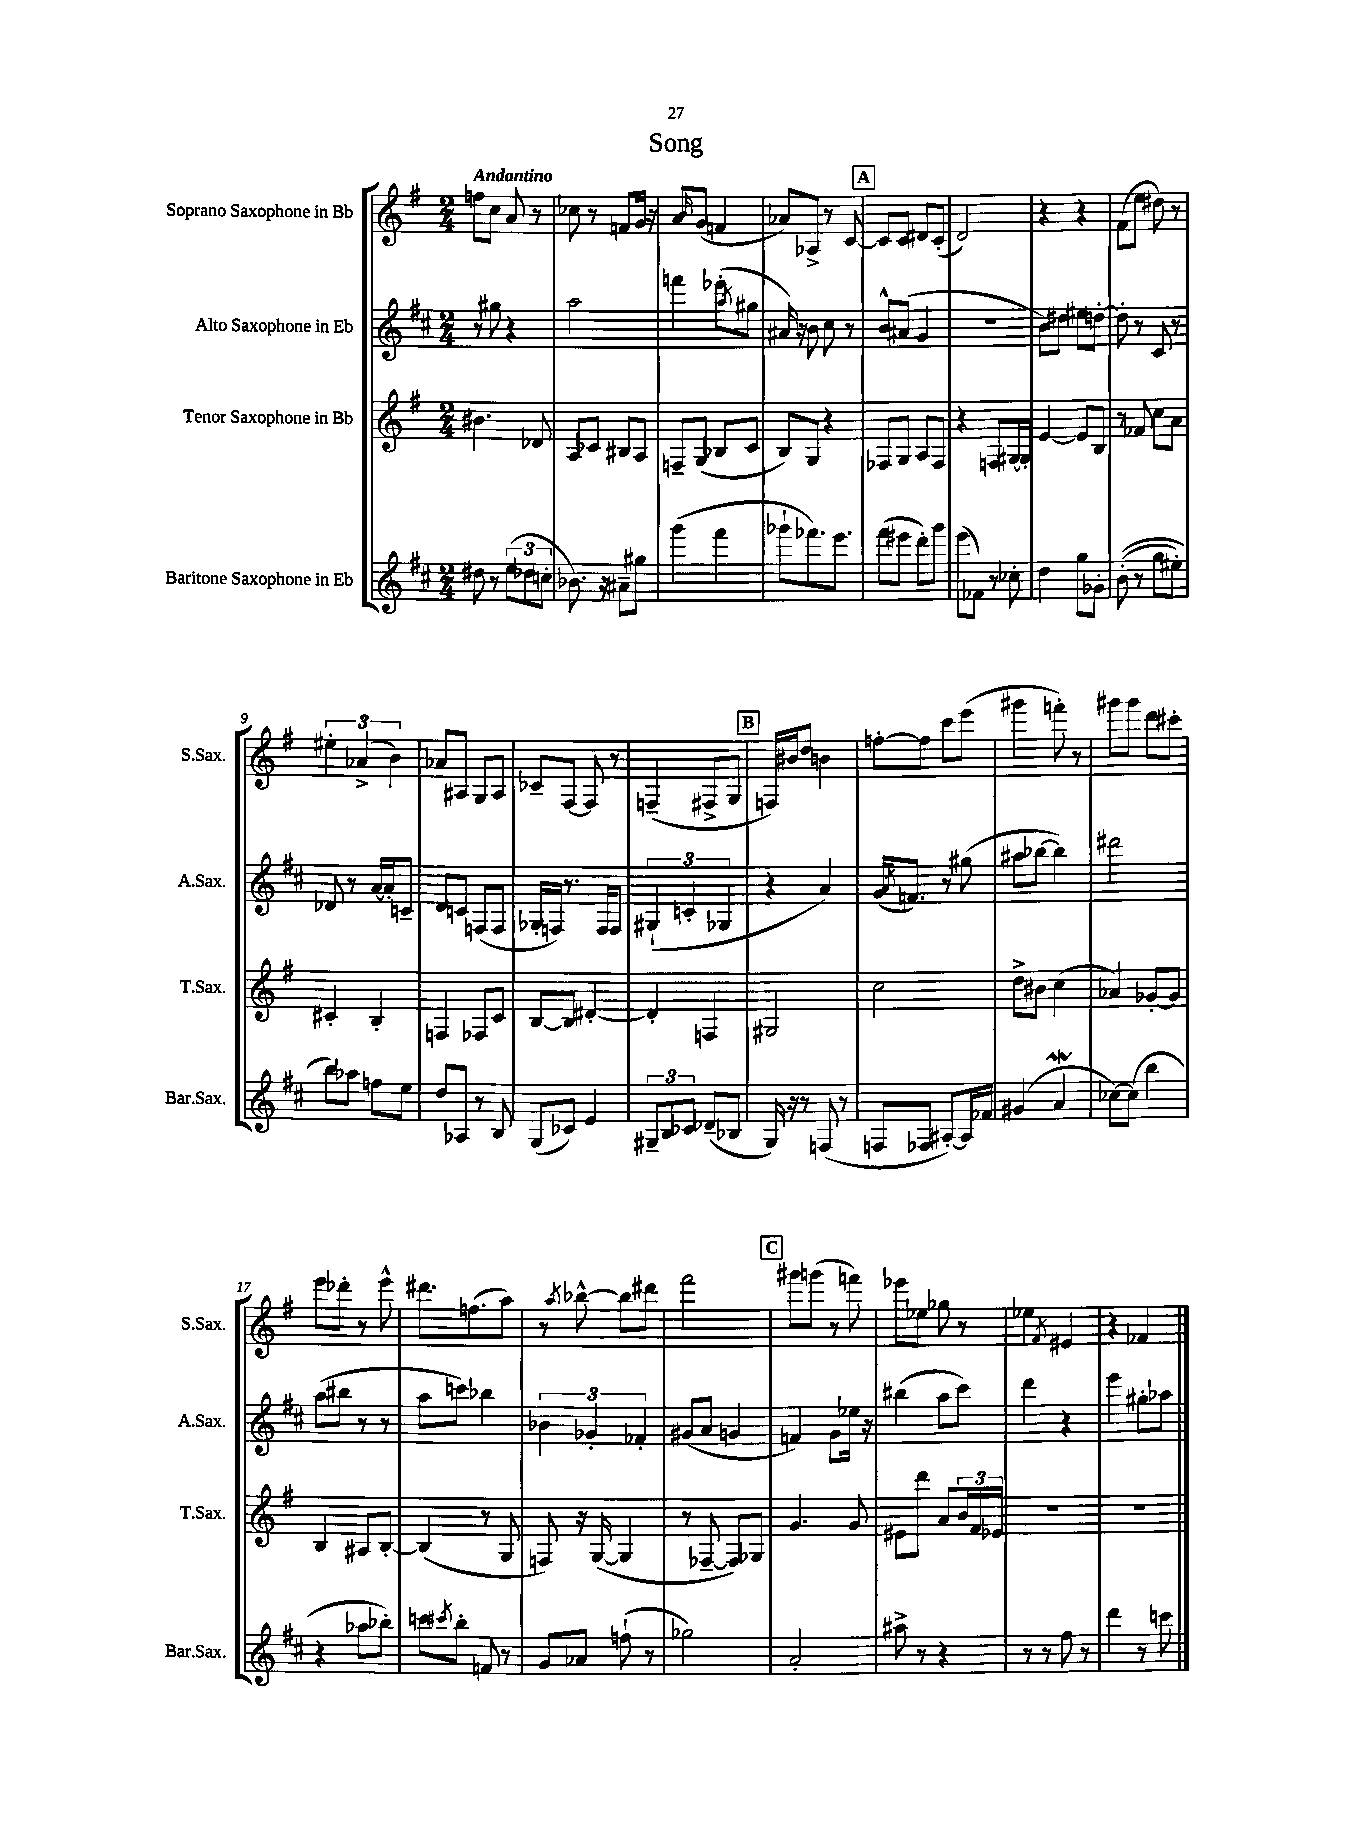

**kern	**kern	**kern	**kern
*part4	*part3	*part2	*part1
*staff4	*staff3	*staff2	*staff1
*I"Baritone Saxophone in Eb	*I"Tenor Saxophone in Bb	*I"Alto Saxophone in Eb	*I"Soprano Saxophone in Bb
*I'Bar.Sax.	*I'T.Sax.	*I'A.Sax.	*I'S.Sax.
*clefG2	*clefG2	*clefG2	*clefG2
*k[f#c#]	*k[f#]	*k[f#c#]	*k[f#]
*M2/4	*M2/4	*M2/4	*M2/4
=1	=1	=1	=1
!	!	!	!LO:TX:a:B:t=Andantino
8dd#X\	4.b#X\	8r	8ffn\L
8r	.	8gg#X\	8cc\J
(12ee\L	.	4r	8a/
12dd-X\	.	.	.
.	8d-X/	.	8r
12ccn'\J	.	.	.
=2	=2	=2	=2
8.b-X\)	8A/L	2aa\	8cc-X\
.	8c-X/J	.	8r
16r	.	.	.
8a#X~\L	8B#X/L	.	8fn/L
8gg#X\J	8A/J	.	16g/Jk
.	.	.	16r
=3	=3	=3	=3
(4ggg\	8Fn~/L	4fffn\	8a/L
.	.	.	16qqb/
.	(8G/J	.	(8g/J
4fff#\	8B-X/L	(8eee-X'\L	4fn/
.	.	8qaa/	.
.	8c/J	8gg#X\J	.
=4	=4	=4	=4
8ggg-X`\L	8B/L)	16a#X/)	8a-X/L)
.	.	16r	.
8.fff-X\)	8G/J	8b\	8A-X^/J
.	4r	8cc#\	8r
8.eee\J	.	.	.
.	.	8r	[8c/
!!LO:REH:place=s1:t=A
=5	=5	=5	=5
(8fff#\L	8F-X/L	8b^^/L	8c/L]
8eee#X\J	8G/J	(8a#X/J	8c/J
8ddd'\L)	8A/L	4g/	8d#X/L
8ggg\J	8F-/J	.	(8c'/J
=6	=6	=6	=6
(8eee\L	4r	2r	2d/)
8f-X\J)	.	.	.
8r	8Fn/L	.	.
8cc-X'\	[16G#X/L	.	.
.	16G#'/JJ]	.	.
=7	=7	=7	=7
4dd\	[4e/	8b\L)	4r
.	.	8dd#X\J	.
8gg\L	8e/L]	8ee#X\L	4r
8g-X'\J	8B/J	[8ddn'\J	.
=8	=8	=8	=8
((8b'\	8r	8dd'\]	(8f#\L
8r	8f-X/	8r	8ee\J
8gg\L	8cc\L	8c#/	8dd#X\)
8ee#X'\J)	8a\J	8r	8r
!!LO:LB:g=z
=9	=9	=9	=9
8bb\L)	4c#X'/	8d-X/	6ee#X'\
8aa-X\J	.	8r	.
.	.	.	(6a-X^/
8ffn\L	4B'/	[16a/LL	.
.	.	16a'/J]	.
.	.	.	6b\)
8ee\J	.	8cn~/J	.
=10	=10	=10	=10
8dd/L	4Fn/	8d/L	8a-X/L
8A-X/J	.	8cn/J	8A#X/J
8r	8F-X/L	(8Fn/L	8G/L
8B/	8c/J	8F/J	8A#/J
=11	=11	=11	=11
(8G/L	[8B/L	16G-X'/LL	8c-X~/L
.	.	16Fn/JJ)	.
8c-X/J)	8B/J]	8.r	[8F#/J
4e/	[4d#X'/	.	8F#/]
.	.	16F/KL	.
.	.	8F/J	8r
=12	=12	=12	=12
12G#X~/L	4d#'/]	(6G#X`/	(4Fn~/
12B/	.	.	.
12c-X/J	.	6cn'/	.
(8d-X~/L	4Fn/	.	8F#X^/L
.	.	6G-X/	.
8B-X/J	.	.	8G/J
!!LO:REH:place=s1:t=B
=13	=13	=13	=13
16G/)	2G#X/	4r	16Fn/LL)
16r	.	.	16b#X/J
8r	.	.	8dd/J
(8Fn/	.	4a/)	4bn\
8r	.	.	.
=14	=14	=14	=14
8Fn/L	2cc\	(16g/KL	[8ffn'\L
.	.	8qa/	.
.	.	8.fn/J)	.
8F-X/J	.	.	8ff\J]
[8A#X'/L)	.	8r	8ccc\L
16A#/L]	.	(8gg#X\	(8eee\J
16f-X/JJ	.	.	.
=15	=15	=15	=15
(4g#X/	8dd^\L	8aa#X\L	4ggg#X\
.	8b#X\J	[8bb-X\J	.
4aW/	(4cc\	4bb-\])	8fffn'\)
.	.	.	8r
=16	=16	=16	=16
[8cc-X\L)	4a-X/)	2ddd#X\	8ggg#X\L
(8cc-\J]	.	.	8ggg#\J
4bb\	[8g-X'/L	.	8ddd\L
.	8g-/J]	.	8ccc#X'\J
!!LO:LB:g=z
=17	=17	=17	=17
4r	4B/	(8aa\L	8eee\L
.	.	8bb#X\J	8ddd-X'\J
8aa-X\L	8A#X/L	8r	8r
8bb-X'\J)	[8B'/J	8r	8eee^^\
=18	=18	=18	=18
8cccn\L	(4B/]	8aa\L	8.ddd#X\L
8qccc#X/	.	.	.
8bb'\J	.	8cccn\J)	.
.	.	.	(8.ffn\
8fn/	8r	4bb-X\	.
8r	8G/	.	8aa\J)
=19	=19	=19	=19
8g/L	8Fn/)	6b-X\	8r
.	.	.	8qaa/
8a-X/J	16r	.	[8bb-X^^\
.	.	6g-X'/	.
.	([16G/	.	.
(8ffn`\	4G/]	.	8bb-\L]
.	.	6f-X'/	.
8r	.	.	8ddd#X\J
=20	=20	=20	=20
2gg-X\)	8r	(8g#X/L	2fff#\
.	[8F-X~/	8a/J	.
.	8F-/L])	4gn/	.
.	8G-X/J	.	.
!!LO:REH:place=s1:t=C
=21	=21	=21	=21
2a'/	4.g/	4fn/)	8ggg#X\L
.	.	.	(8gggn\J
.	.	8g\L	8r
.	8g/	16ee-X\Jk	8fffn\)
.	.	16r	.
=22	=22	=22	=22
8aa#X^\	8e#X\L	(4bb#X\	8eee-X\L
8r	8ddd\J	.	8ee-X\J
4r	8a/L	8aa\L	8gg-X\
.	24b/L	8ccc#\J)	8r
.	24f#/	.	.
.	24e-X/JJ	.	.
=23	=23	=23	=23
8r	2r	4ddd\	4ee-X\
8r	.	.	.
.	.	.	8qf#/
8ff#\	.	4r	4e#X/
8r	.	.	.
=24	=24	=24	=24
4ddd\	2r	4eee\	4r
8r	.	8gg#X'\L	4f-X/
8cccn\	.	8aa-X\J	.
==	==	==	==
*-	*-	*-	*-
